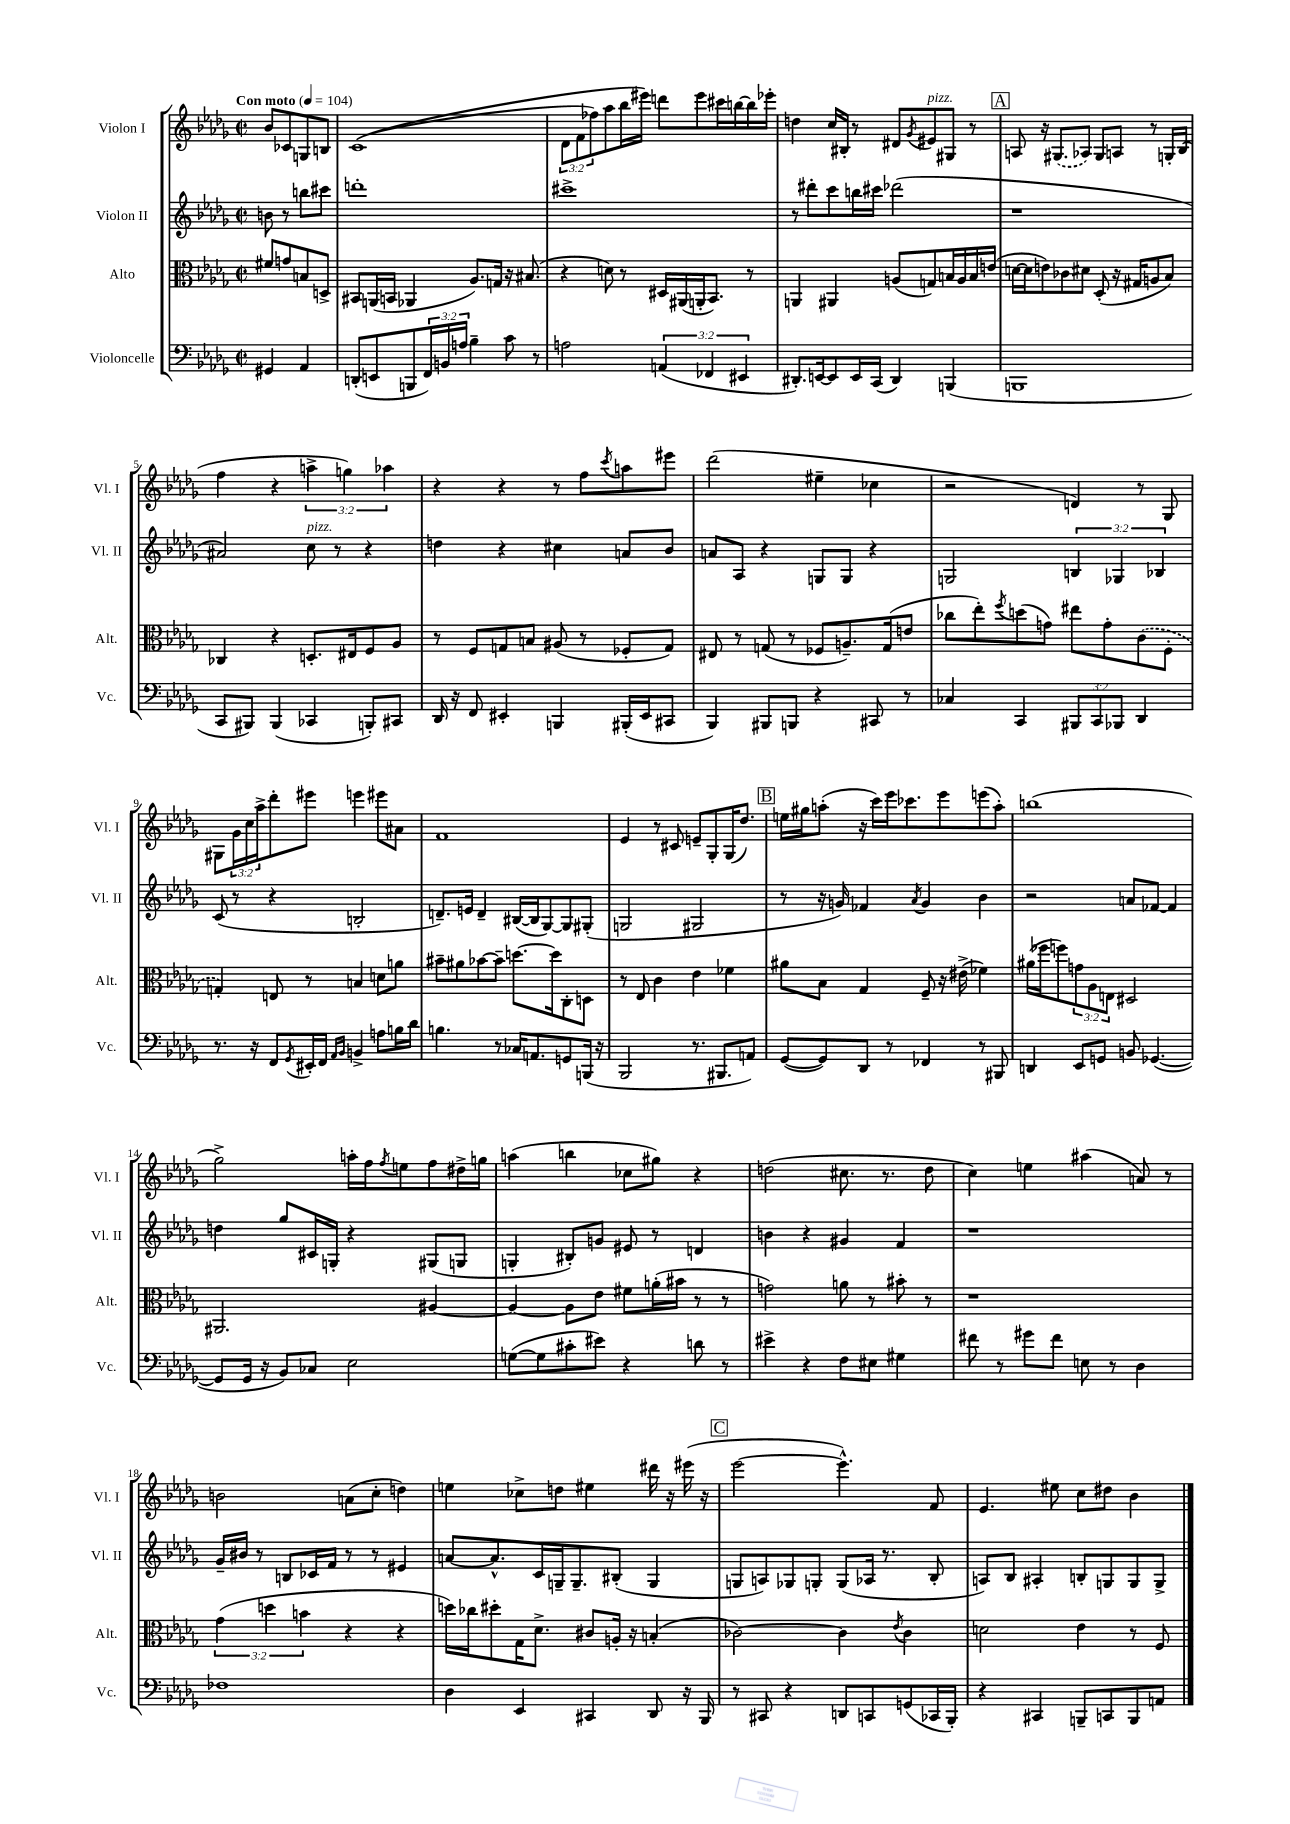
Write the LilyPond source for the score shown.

<<
\new StaffGroup <<
\new Staff = "s0" \with { instrumentName = "Violon I" shortInstrumentName = "Vl. I" } {
    \clef treble \key des \major \defaultTimeSignature \time 2/2 \override Staff.TupletNumber.text = #tuplet-number::calc-fraction-text \partial 2 \tempo "Con moto" 4 = 104
    bes'8 ces'8 g8 b8 |
    c'1(\( |
    \tuplet 3/2 { des'8 f'8 fes''8) } aes''8 bes''16 eis'''16\) d'''8 eis'''8 cis'''16 b''16~ b''16 ees'''16-. |
    d''4 c''16 bis16-. r8 dis'8 \acciaccatura { ges'8 } eis'8^\markup { \italic "pizz." } gis8 r8 |
    \mark \markup { \box "A" } a8 r16 \once \slurDashed gis8.( aes8) gis8 a8 r8 g16-. bes16( |
    f''4 r4 \tuplet 3/2 { a''4-> g''4) aes''4 } |
    r4 r4 r8 f''8 \acciaccatura { c'''8 } a''8 eis'''8 |
    des'''2( eis''4-- ces''4 |
    r2 d'4) r8 ges8 |
    gis8 \tuplet 3/2 { ges'16 c''16 aes''16-> } des'''8-. eis'''8 e'''4 eis'''8 ais'8 |
    f'1 |
    ees'4 r8 cis'8 e'8-- ges8-. ges16( des''8.) |
    \mark \markup { \box "B" } e''16 gis''16 a''8-.( r16 c'''16) ees'''16 ces'''8. ees'''8 e'''8( a''8-.) |
    b''1( |
    ges''2->) a''16-. f''16 \acciaccatura { f''8 } e''8 f''8 dis''16-> g''16 |
    a''4( b''4 ces''8 gis''8) r4 |
    d''2( cis''8. r8. d''8 |
    c''4) e''4 ais''4( a'8) r8 |
    b'2 a'8( c''8-. d''4) |
    e''4 ces''8-> d''8 eis''4 dis'''16 r16 eis'''16( r16 |
    \mark \markup { \box "C" } ees'''2~ ees'''4.-^) f'8 |
    ees'4. eis''8 c''8 dis''8 bes'4 \bar "|." |
}
\new Staff = "s1" \with { instrumentName = "Violon II" shortInstrumentName = "Vl. II" } {
    \clef treble \key des \major \defaultTimeSignature \time 2/2 \override Staff.TupletNumber.text = #tuplet-number::calc-fraction-text \partial 2
    b'8 r8 b''8 cis'''8 |
    d'''1-. |
    cis'''1-> |
    r8 dis'''8-. c'''8 b''16 cis'''16 des'''2( |
    \mark \markup { \box "A" } r1 |
    ais'2) c''8^\markup { \italic "pizz." } r8 r4 |
    d''4 r4 cis''4 a'8 bes'8 |
    a'8 aes8 r4 g8 g8 r4 |
    g2 \tuplet 3/2 { b4 ges4 bes4 } |
    c'8( r8 r4 b2-. |
    d'8.--) e'16 d'4-- bis16~( bis16 ges8~) ges8 gis8-.( |
    g2 gis2 |
    \mark \markup { \box "B" } r8 r16 g'16) fes'4 \acciaccatura { aes'8 } g'4 bes'4 |
    r2 a'8 fes'8~ fes'4 |
    d''4 ges''8 cis'16 g16-. r4 gis8( g8 |
    g4-. bis8-.) g'8 eis'8 r8 d'4 |
    b'4 r4 gis'4 f'4 |
    r1 |
    ges'16-- bis'16 r8 b8 ces'16 f'16 r8 r8 eis'4 |
    a'8~ a'8.-^ c'16 g16-- g8.-- bis8-.( g4 |
    \mark \markup { \box "C" } g8 a8) ges8 g8-. g8( aes16 r8. bes8-. |
    a8) bes8 ais4-. b8-. g8 g8 g8-> \bar "|." |
}
\new Staff = "s2" \with { instrumentName = "Alto" shortInstrumentName = "Alt." } {
    \clef alto \key des \major \defaultTimeSignature \time 2/2 \override Staff.TupletNumber.text = #tuplet-number::calc-fraction-text \partial 2
    fis'8 g'8 b8 d8-> |
    bis,8 a,16( b,16 aes,4 aes8.) g16 r16 bis8.( |
    r4 d'8) r8 dis16 ais,16( a,16-. bes,8.) r8 |
    a,4 ais,4 a8( g8) b16 a16 b16 e'16( |
    \mark \markup { \box "A" } d'16~ d'16 e'8) ces'8 dis'8 des8-.( r16 gis16 a8 bes8) |
    ces4 r4 d8.-. eis16 f8 aes8 |
    r8 f8 g8 b8 ais8( r8 fes8-. g8) |
    eis8 r8 g8( r8 fes8 a8.--) g16( e'8 |
    ces''8 ees''8-.) \acciaccatura { f''8 } d''8( g'8) eis''8 g'8-. \once \slurDashed c'8( f8-. |
    g4-.) e8 r8 b4 d'8 a'8 |
    bis'8-- ais'8 bes'8~ bes'8-- d''8.~ d''16 c8-. d8 |
    r8 ees8 c'4 ees'4 fes'4 |
    \mark \markup { \box "B" } ais'8 bes8 ges4 f8-- r16 eis'16->( fes'4) |
    ais'16( fes''16 f''8) \tuplet 3/2 { g'8 aes8 e8 } dis2 |
    ais,2. ais4~ |
    ais4~ ais8 ees'8 fis'8 a'16-.( bis'16 r8 r8 |
    g'2) a'8 r8 bis'8-. r8 |
    r1 |
    \tuplet 3/2 { ges'4( d''4 b'4 } r4 r4 |
    d''16) ces''16 dis''8-. ges16 des'8.-> cis'8 a16-. r16 b4-.( |
    \mark \markup { \box "C" } ces'2~) ces'4 \acciaccatura { ees'8 } ces'4 |
    d'2 ees'4 r8 f8 \bar "|." |
}
\new Staff = "s3" \with { instrumentName = "Violoncelle" shortInstrumentName = "Vc." } {
    \clef bass \key des \major \defaultTimeSignature \time 2/2 \override Staff.TupletNumber.text = #tuplet-number::calc-fraction-text \partial 2
    gis,4 aes,4 |
    d,8-.( e,8 b,,8 \tuplet 3/2 { f,16) b,16 a16 } bes4-- c'8 r8 |
    a2 \tuplet 3/2 { a,4( fes,4 eis,4 } |
    dis,8.-.) e,16~ e,8 e,16 c,16( dis,4) b,,4( |
    \mark \markup { \box "A" } b,,1 |
    c,8 bis,,8) bis,,4( ces,4 b,,8-.) cis,8 |
    des,16 r16 f,8 eis,4-. b,,4 bis,,16-.( eis,16 cis,8 |
    bes,,4) bis,,8 b,,8 r4 cis,8 r8 |
    ces4 c,4 \tuplet 3/2 { bis,,8 c,8 bes,,8 } des,4 |
    r8. r16 f,8 \acciaccatura { ges,8 } eis,16-. f,16 \grace { aes,16 bes,16 } b,4-> a8 b16 des'16 |
    b4. r8 ces16 a,8. g,8 b,,16( r16 |
    bes,,2 r8. bis,,8. a,8) |
    \mark \markup { \box "B" } ges,8~( ges,8) des,8 r8 fes,4 r8 bis,,8 |
    d,4 ees,8 g,8 b,8 ges,4.~( |
    ges,8 ges,16 r16 bes,8) ces8 ees2 |
    g8~( g8 cis'8-. eis'8) r4 d'8 r8 |
    eis'4-> r4 f8 eis8 gis4 |
    fis'8 r8 gis'8 fis'8 e8 r8 des4 |
    fes1 |
    des4 ees,4 cis,4 des,8 r16 bes,,16 |
    \mark \markup { \box "C" } r8 cis,8 r4 d,8 c,8 g,8( ces,16 bes,,16-.) |
    r4 cis,4 b,,8-- c,8 b,,8 a,8 \bar "|." |
}
>>
>>
